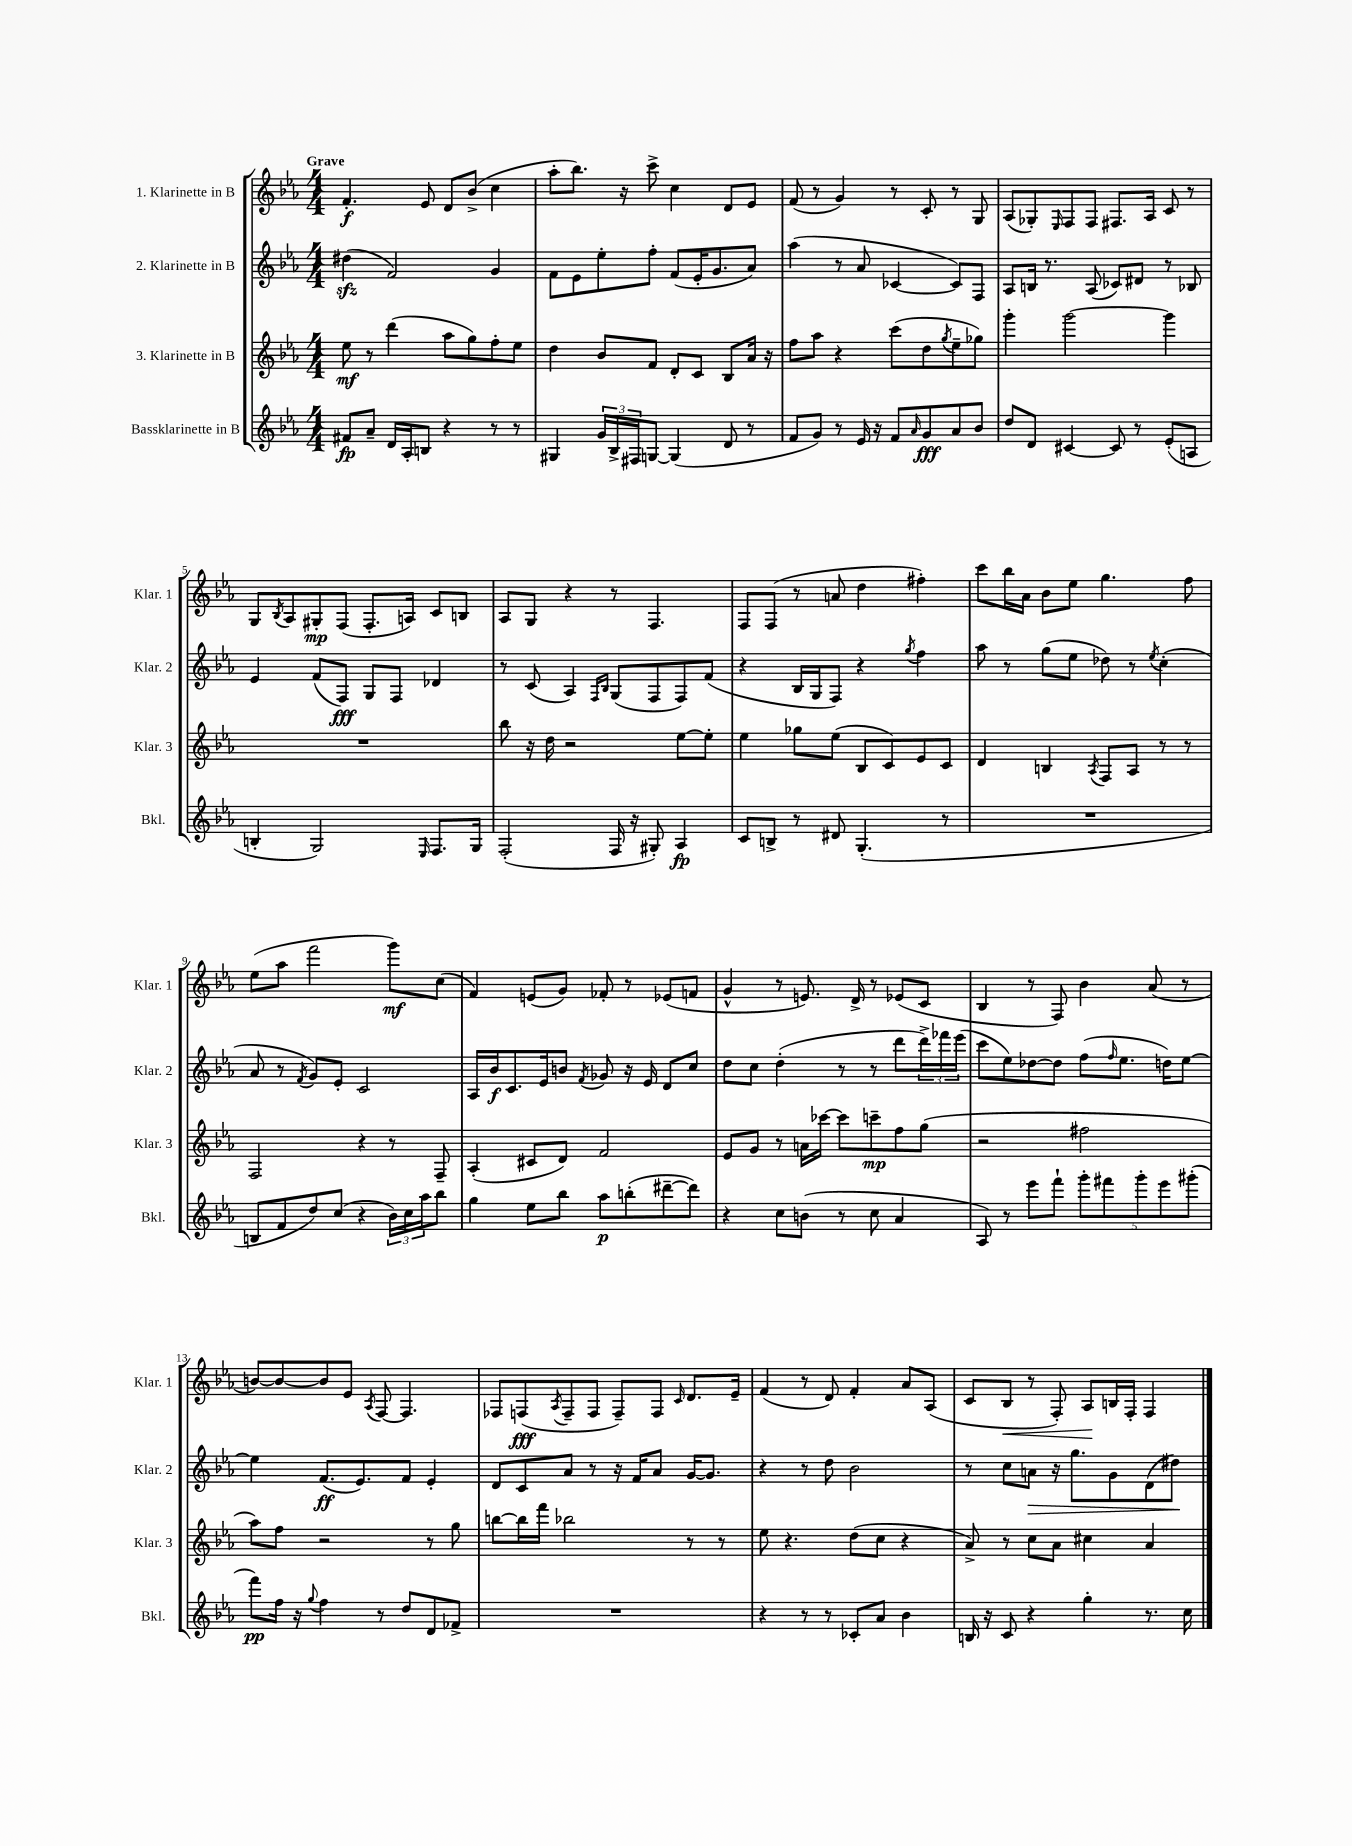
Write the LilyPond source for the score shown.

<<
\new StaffGroup <<
\new Staff = "s0" \with { instrumentName = "1. Klarinette in B" shortInstrumentName = "Klar. 1" } {
    \clef treble \key ees \major \numericTimeSignature \time 4/4 \tempo "Grave"
    f'4.-.\f ees'8 d'8 bes'8->( c''4 |
    aes''8-. bes''8.) r16 c'''8-> c''4 d'8 ees'8 |
    f'8( r8 g'4) r8 c'8-. r8 g8 |
    aes8( ges8-.) \grace { ees16 } f8 f8 fis8. aes16 c'8 r8 |
    g8 \acciaccatura { bes8 } aes8 gis8-.\mp f8( f8.-. a16) c'8 b8 |
    aes8 g8 r4 r8 f4. |
    f8 f8( r8 a'8 d''4 fis''4-.) |
    c'''8 bes''16 aes'16 bes'8 ees''8 g''4. f''8 |
    ees''8( aes''8 f'''2 g'''8\mf) c''8( |
    f'4) e'8( g'8) fes'8-. r8 ees'8( f'8 |
    g'4-^ r8 e'8.) d'16-> r8 ees'8( c'8 |
    bes4 r8 f8) bes'4 aes'8( r8 |
    b'8~) b'8~ b'8 ees'8 \acciaccatura { aes8 } f8~ f4. |
    fes8 f8\fff( \acciaccatura { aes8 } f8-- f8 f8--) f8 \grace { c'16 } d'8. ees'16-- |
    f'4( r8 d'8) f'4-. aes'8 aes8( |
    c'8 bes8\< r8 f8-.) aes8\! b16 f16-. f4 \bar "|." |
}
\new Staff = "s1" \with { instrumentName = "2. Klarinette in B" shortInstrumentName = "Klar. 2" } {
    \clef treble \key ees \major \numericTimeSignature \time 4/4
    dis''4\sfz( f'2) g'4 |
    f'8 ees'8 ees''8-. f''8-. f'8( ees'16-. g'8. aes'8) |
    aes''4( r8 aes'8 ces'4~ ces'8) f8 |
    aes8 b16 r8. aes8( ces'8) dis'8 r8 bes8 |
    ees'4 f'8( f8\fff) g8 f8 des'4 |
    r8 c'8( aes4) \grace { f16 bes16 } g8( f8 f8) f'8( |
    r4 bes16 g16 f8) r4 \acciaccatura { g''8 } f''4 |
    aes''8 r8 g''8( ees''8 des''8) r8 \acciaccatura { ees''8 } c''4-.( |
    aes'8 r8 \acciaccatura { f'8 } g'8) ees'8-. c'2 |
    aes16 bes'16\f c'8. ees'16 b'8 \acciaccatura { f'8 } ges'8 r16 ees'16 d'8 c''8 |
    d''8 c''8 d''4-.( r8 r8 d'''8 \tuplet 3/2 { d'''16->) fes'''16 ees'''16( } |
    c'''8 ees''8) des''8~ des''8 f''8( \grace { f''16 } ees''8. d''16) ees''8~ |
    ees''4 f'8.\ff( ees'8.) f'8 ees'4-. |
    d'8 c'8 aes'8 r8 r16 f'16 aes'8 g'16~ g'8. |
    r4 r8 d''8 bes'2 |
    r8 c''8 a'8\> r16 g''8. g'8 d'8( dis''8\!) \bar "|." |
}
\new Staff = "s2" \with { instrumentName = "3. Klarinette in B" shortInstrumentName = "Klar. 3" } {
    \clef treble \key ees \major \numericTimeSignature \time 4/4
    ees''8\mf r8 d'''4( aes''8 g''8) f''8-. ees''8 |
    d''4 bes'8 f'8 d'8-. c'8 bes8 aes'16 r16 |
    f''8 aes''8 r4 c'''8( d''8 \acciaccatura { g''8 } ees''8-- ges''8) |
    g'''4-. g'''2~ g'''4 |
    R1 |
    bes''8 r16 d''16 r2 ees''8~ ees''8-. |
    ees''4 ges''8 ees''8( bes8 c'8) ees'8 c'8 |
    d'4 b4 \acciaccatura { aes8 } f8 aes8 r8 r8 |
    f2 r4 r8 f8-- |
    aes4-.( cis'8 d'8) f'2 |
    ees'8 g'8 r8 a'16 ces'''16~ ces'''8 c'''8--\mp f''8 g''8( |
    r2 fis''2 |
    aes''8) f''8 r2 r8 g''8 |
    b''8~ b''16 f'''16 bes''2 r8 r8 |
    ees''8 r4. d''8( c''8 r4 |
    aes'8->) r8 c''8 aes'8 cis''4 aes'4 \bar "|." |
}
\new Staff = "s3" \with { instrumentName = "Bassklarinette in B" shortInstrumentName = "Bkl." } {
    \clef treble \key ees \major \numericTimeSignature \time 4/4
    fis'8\fp aes'8-- d'16 aes16-. b8 r4 r8 r8 |
    gis4 \tuplet 3/2 { g'16 bes16-> fis16 } g8~ g4( d'8 r8 |
    f'8 g'8) r8 ees'16 r16 f'8 \grace { aes'16 } g'8\fff aes'8 bes'8 |
    d''8 d'8 cis'4~ cis'8 r8 ees'8-.( a8 |
    b4-. g2) \grace { ees16 } f8. g16 |
    f2-.( f16 r16 gis8-.) aes4\fp |
    c'8 b8-> r8 dis'8 g4.-.( r8 |
    R1 |
    b8 f'8 d''8) c''8( r4 \tuplet 3/2 { bes'16) c''16 aes''16 } bes''8 |
    g''4 ees''8 bes''8 aes''8\p b''8-.( dis'''8~-- dis'''8) |
    r4 c''8 b'8( r8 c''8 aes'4 |
    aes8) r8 ees'''8 f'''8-! \tuplet 5/4 { g'''8-. fis'''8 g'''8-. ees'''8 gis'''8-.( } |
    f'''8\pp) f''16 r16 \appoggiatura { g''8 } f''4 r8 d''8 d'8 fes'8-> |
    R1 |
    r4 r8 r8 ces'8-. aes'8 bes'4 |
    b16 r16 c'8 r4 g''4-. r8. c''16 \bar "|." |
}
>>
>>
